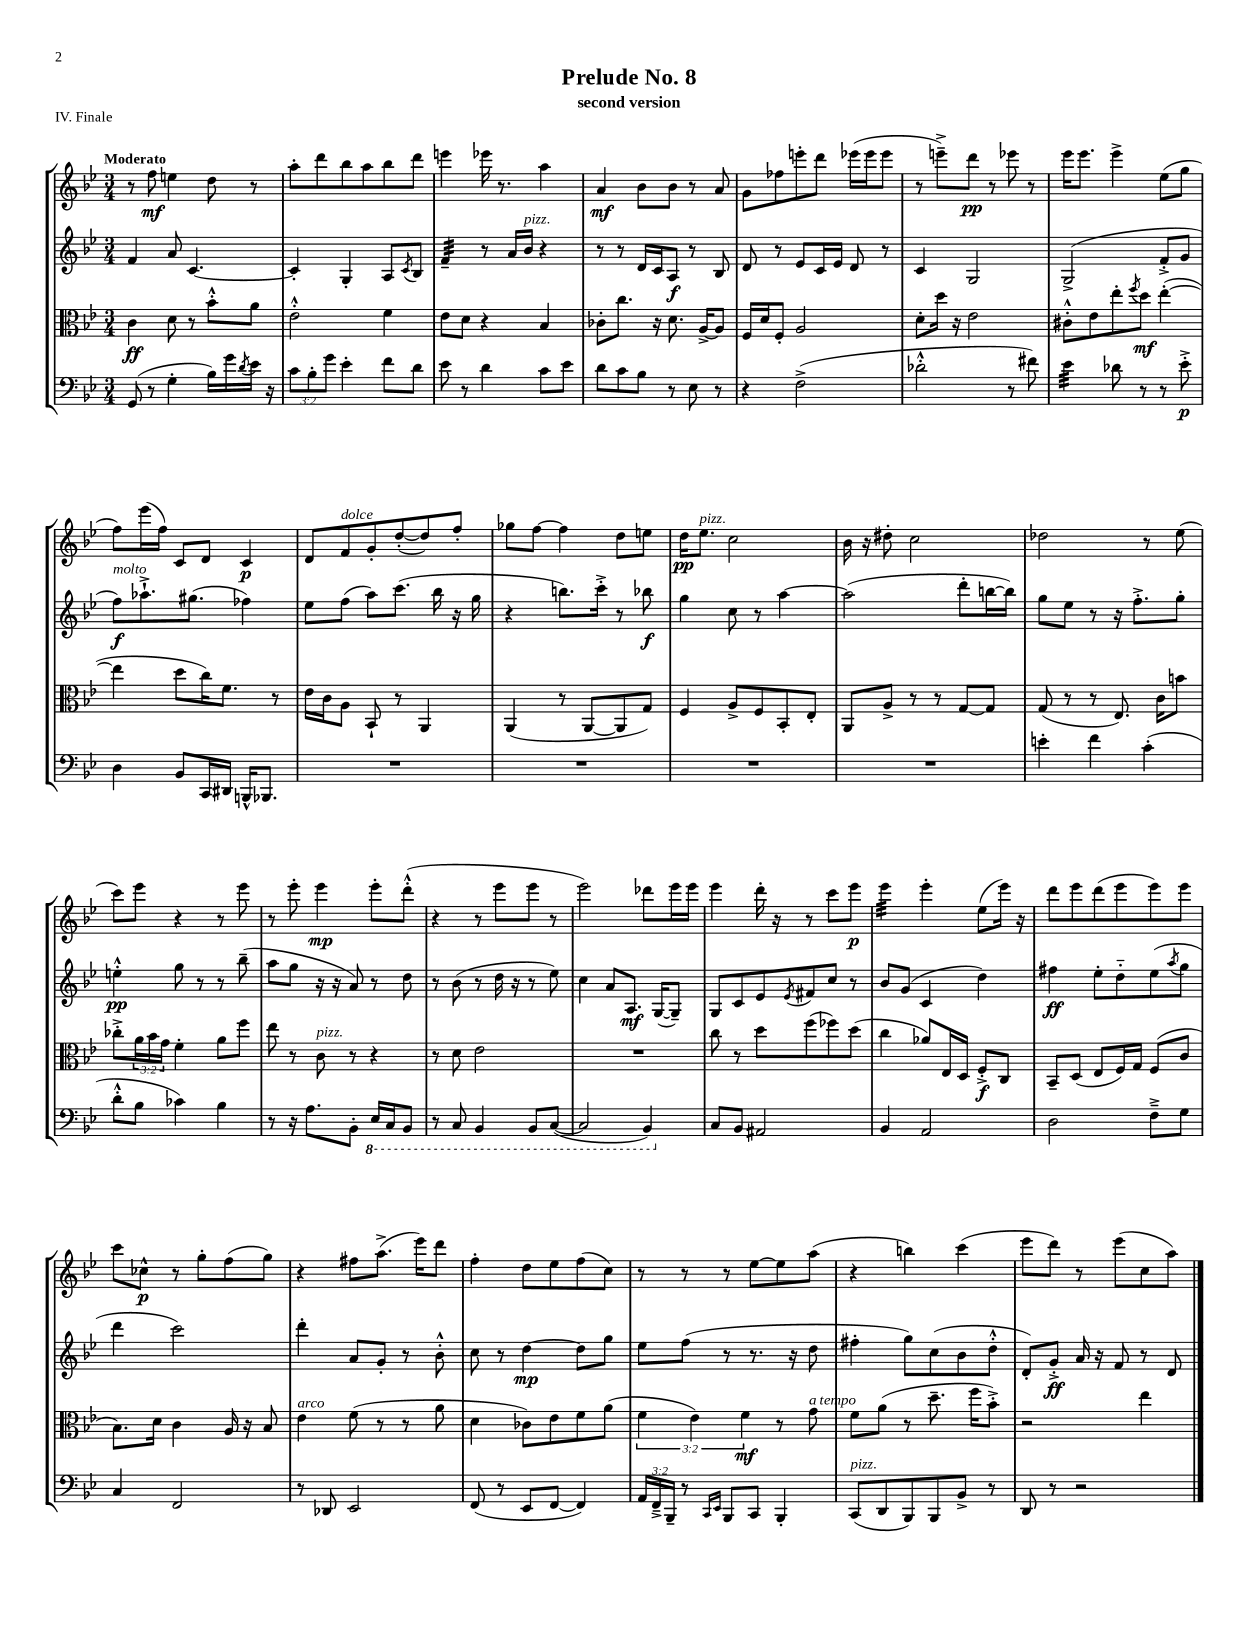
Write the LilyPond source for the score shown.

\header { title = "Prelude No. 8" subtitle = "second version" piece = "IV. Finale" }
<<
\new StaffGroup <<
\new Staff = "s0" {
    \clef treble \key bes \major \numericTimeSignature \time 3/4 \tempo "Moderato"
    r8 f''8\mf e''4 d''8 r8 |
    a''8-. d'''8 bes''8 a''8 bes''8 d'''8 |
    e'''4 ees'''16 r8. a''4 |
    a'4\mf bes'8 bes'8 r8 a'8 |
    g'8 fes''8 e'''8-. d'''8 ees'''16( ees'''16 ees'''8 |
    r8 e'''8--->) d'''8\pp r8 ees'''8 r8 |
    ees'''16 ees'''8. ees'''4-> ees''8( g''8 |
    f''8) ees'''16( f''16) c'8 d'8 c'4\p |
    d'8 f'8^\markup { \italic "dolce" } g'8-. d''8~-.( d''8) f''8-. |
    ges''8 f''8~ f''4 d''8 e''8 |
    d''16\pp ees''8.^\markup { \italic "pizz." } c''2 |
    bes'16 r16 dis''8-. c''2 |
    des''2 r8 ees''8( |
    c'''8) ees'''8 r4 r8 ees'''8 |
    r8 ees'''8-. ees'''4\mp ees'''8-. d'''8-.-^( |
    r4 r8 ees'''8 ees'''8 r8 |
    ees'''2) des'''8 ees'''16 ees'''16 |
    ees'''4 d'''16-. r16 r8 c'''8 ees'''8\p |
    ees'''4:32 ees'''4-. ees''8( ees'''16) r16 |
    d'''8 ees'''8 d'''8( ees'''8 ees'''8) ees'''8 |
    c'''8 ces''8-^\p r8 g''8-. f''8( g''8) |
    r4 fis''8 a''8.->( ees'''16) d'''8 |
    f''4-. d''8 ees''8 f''8( c''8) |
    r8 r8 r8 ees''8~ ees''8 a''8( |
    r4 b''4) c'''4( |
    ees'''8 d'''8) r8 ees'''8( c''8 a''8) \bar "|." |
}
\new Staff = "s1" {
    \clef treble \key bes \major \numericTimeSignature \time 3/4
    f'4 a'8 c'4.~ |
    c'4-. g4-. a8 \acciaccatura { c'8 } bes8 |
    f'4:32-- r8 a'16 bes'16^\markup { \italic "pizz." } r4 |
    r8 r8 d'16 c'16 a8\f r8 bes8 |
    d'8 r8 ees'8 c'16 ees'16 d'8 r8 |
    c'4 g2 |
    g2->( f'8-.-> g'8 |
    f''8\f^\markup { \italic "molto" }) aes''8.-!-> gis''8.( fes''4) |
    ees''8 f''8( a''8) c'''8.( bes''16 r16 g''16 |
    r4 b''8.) c'''16-.-> r8 bes''8\f |
    g''4 c''8 r8 a''4~ |
    a''2( d'''8-. b''16~ b''16) |
    g''8 ees''8 r8 r16 f''8.-.-> g''8-. |
    e''4-.-^\pp g''8 r8 r8 bes''8--( |
    a''8 g''8 r16 r16 a'8) r8 d''8 |
    r8 bes'8( r8 d''16 r16 r8 ees''8) |
    c''4 a'8 a8.\mf g16~( g8--) |
    g8 c'8 ees'8 \acciaccatura { ees'8 } fis'8 c''8 r8 |
    bes'8 g'8( c'4 d''4) |
    fis''4\ff ees''8-. d''8-_ ees''8( \acciaccatura { a''8 } g''8 |
    d'''4 c'''2) |
    d'''4-. a'8 g'8-. r8 bes'8-.-^ |
    c''8 r8 d''4~\mp d''8 g''8 |
    ees''8 f''8( r8 r8. r16 d''8 |
    fis''4-. g''8) c''8( bes'8 d''8-.-^ |
    d'8-.) g'8-.->\ff a'16 r16 f'8 r8 d'8 \bar "|." |
}
\new Staff = "s2" {
    \clef alto \key bes \major \numericTimeSignature \time 3/4 \override Staff.TupletNumber.text = #tuplet-number::calc-fraction-text
    c'4\ff d'8 r8 bes'8-.-^ a'8 |
    ees'2-.-^ f'4 |
    ees'8 d'8 r4 bes4 |
    ces'8-. c''8. r16 d'8. a16~-> a8 |
    f16 d'16 f8-. a2 |
    d'8-. d''16 r16 ees'2 |
    cis'8-.-^ ees'8 ees''8-. \acciaccatura { f''8 } d''8\mf ees''4~-.( |
    ees''4 d''8 c''16) f'8. r8 |
    ees'16 c'16 a8 bes,8-! r8 a,4 |
    a,4( r8 a,8~ a,8 g8) |
    f4 a8-> f8 bes,8-. ees8-. |
    a,8 a8-> r8 r8 g8~ g8 |
    g8( r8 r8 ees8.) c'16 b'8 |
    ces''8-.-> \tuplet 3/2 { a'16 bes'16 g'16 } f'4-. a'8 f''8 |
    ees''8 r8 c'8^\markup { \italic "pizz." } r8 r4 |
    r8 d'8 ees'2 |
    R2. |
    c''8 r8 d''8 f''8( fes''8) d''8( |
    c''4 aes'8) ees16 d16 f8-.->\f c8 |
    bes,8-- d8( ees8 f16) g16 f8( c'8 |
    bes8.) d'16 c'4 a16 r16 bes8 |
    ees'4^\markup { \italic "arco" } f'8( r8 r8 a'8 |
    d'4 ces'8) ees'8 f'8 a'8( |
    \tuplet 3/2 { f'4 ees'4) f'4\mf } r8 g'8^\markup { \italic "a tempo" } |
    f'8 a'8( r8 d''8.-- f''16 bes'8-.->) |
    r2 ees''4 \bar "|." |
}
\new Staff = "s3" {
    \clef bass \key bes \major \numericTimeSignature \time 3/4 \override Staff.TupletNumber.text = #tuplet-number::calc-fraction-text
    g,8( r8 g4-. bes16) g'16 \acciaccatura { d'8 } ees'16 r16 |
    \tuplet 3/2 { c'8 bes8-. g'8 } ees'4-. f'8 d'8 |
    ees'8 r8 d'4 c'8 ees'8 |
    d'8 c'8 bes8 r8 ees8 r8 |
    r4 f2->( |
    des'2-.-^ r8 fis'8) |
    ees'4:32 des'8 r8 r8 ees'8-.->\p |
    d4 bes,8 c,16 dis,16 b,,16-^ bes,,8. |
    R2. |
    R2. |
    R2. |
    R2. |
    e'4-. f'4 c'4-.( |
    d'8-.-^ bes8 ces'4) bes4 |
    r8 r16 a8. bes,8-. \ottava #-1 ees,16 c,16 bes,,8 |
    r8 c,8 bes,,4 bes,,8 c,8~( |
    c,2 bes,,4) \ottava #0 |
    c8 bes,8 ais,2 |
    bes,4 a,2 |
    d2 f8---> g8 |
    c4 f,2 |
    r8 des,8 ees,2 |
    f,8( r8 ees,8 f,8~ f,4) |
    \tuplet 3/2 { a,16 f,16---> bes,,16-- } r8 \grace { c,16 ees,16 } bes,,8 c,8 bes,,4-. |
    c,8^\markup { \italic "pizz." }( d,8 bes,,8) bes,,8 bes,8-> r8 |
    d,8 r8 r2 \bar "|." |
}
>>
>>
\layout { \context { \Score \remove "Bar_number_engraver" } }
